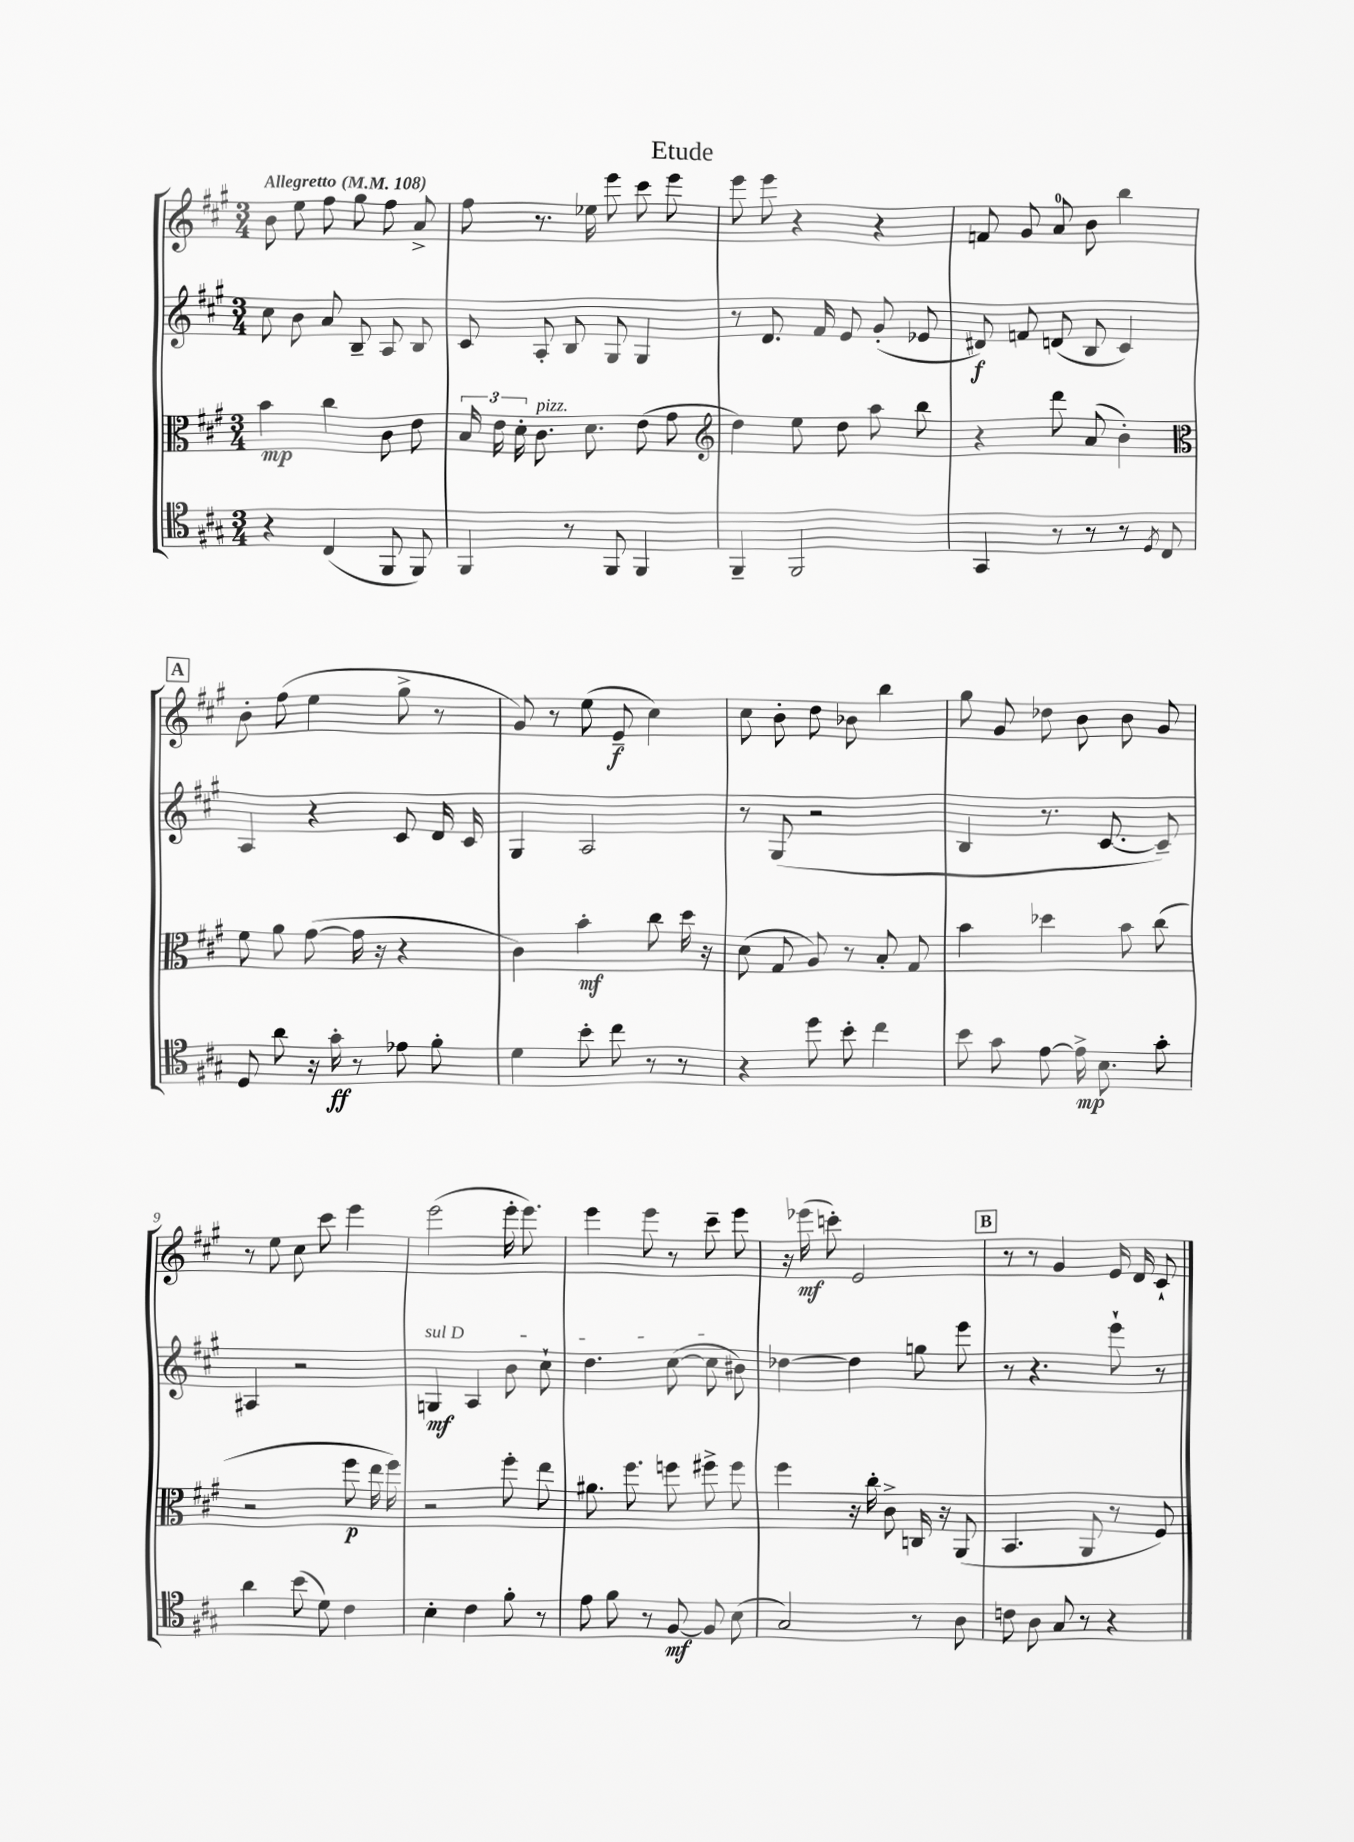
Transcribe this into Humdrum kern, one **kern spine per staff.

**kern	**kern	**kern	**kern
*staff4	*staff3	*staff2	*staff1
*clefC4	*clefC3	*clefG2	*clefG2
*k[f#c#g#]	*k[f#c#g#]	*k[f#c#g#]	*k[f#c#g#]
*M3/4	*M3/4	*M3/4	*M3/4
*MM108	*MM108	*MM108	*MM108
4r	4b	8cc#	8b
.	.	8b	8ee
(4C#	4cc#	8a	8ff#
.	.	8B~	8gg#
8FF#	8c#	8A	8ff#
8FF#)	8e	8B	8a^
=	=	=	=
4FF#	24B	8c#	8ff#
.	24e	.	.
.	24d'	.	.
.	8.c#	8A'	8.r
8r	.	8B	.
.	8.d	.	16ee-
8FF#	.	8G#	8eee
4FF#	(8e	4G#	8ccc#
.	8g#	.	8eee
=	=	=	=
*	*clefG2	*	*
4FF#~	4dd)	8r	8eee
.	.	8.d	8eee
2FF#	8ee	.	4r
.	.	16f#	.
.	8dd	8e	.
.	8aa	(8g#'	4r
.	8bb	8e-	.
=	=	=	=
4GG#	4r	8d#)	8f
.	.	8f	8g#
8r	8ddd	(8d	8a
8r	(8a	8B	8b
8r	4b')	4c#)	4bb
8qD	.	.	.
8C#	.	.	.
=	=	=	=
*	*clefC3	*	*
8D	8f#	4A	8b'
8a	8a	.	(8ff#
16r	([8g#	4r	4ee
16g#'	.	.	.
8r	16g#]	.	.
.	16r	.	.
8e-	4r	8c#	8gg#^
8f#'	.	16d	8r
.	.	16c#	.
=	=	=	=
4d	4c#)	4G#	8g#)
.	.	.	8r
8b'	4b'	2A	(8ee
8cc#	.	.	8e~
8r	8cc#	.	4cc#)
8r	16dd	.	.
.	16r	.	.
=	=	=	=
4r	(8d	8r	8cc#
.	8G#	(8G#	8b'
8dd	8A)	2r	8dd
8b'	8r	.	8b-
4cc#	8B'	.	4bb
.	8G#	.	.
=	=	=	=
8b	4b	4B	8gg#
8g#	.	.	8g#
[8e	4dd-	8.r	8dd-
16e^]	.	.	8b
8.B	.	[8.c#	.
.	8b	.	8b
8g#'	(8cc#	8c#~])	8g#
=	=	=	=
4a	2r	4A#	8r
.	.	.	8ee
(8b	.	2r	8cc#
8d)	.	.	8ccc#
4c#	8ff#	.	4eee
.	16ee	.	.
.	16ff#)	.	.
=	=	=	=
4B'	2r	4G	(2eee
4c#	.	4A	.
8f#'	8ff#'	8b	16eee'
.	.	.	8.eee)
8r	8ee	8cc#`	.
=	=	=	=
8e	8.a#	4.dd	4eee
8f#	.	.	.
.	8.ff#	.	.
8r	.	.	8eee
[8F#	8ff	([8cc#	8r
8F#]	8ff#^	8cc#]	8ccc#~
(8B	8ff#	8b#)	8eee
=	=	=	=
2G#)	4ff#	[4dd-	16r
.	.	.	(16eee-
.	.	.	8ccc')
.	16r	4dd-]	2e
.	16cc#'	.	.
.	8c#^	.	.
8r	16C	8gg	.
.	16r	.	.
8A	(8AA	8eee	.
=	=	=	=
8c	4.BB	8r	8r
8A	.	4.r	8r
8G#	.	.	4g#
8r	8AA	.	.
4r	8r	8eee`	16e
.	.	.	16d
.	8F#)	8r	8c#`
==	==	==	==
*-	*-	*-	*-
